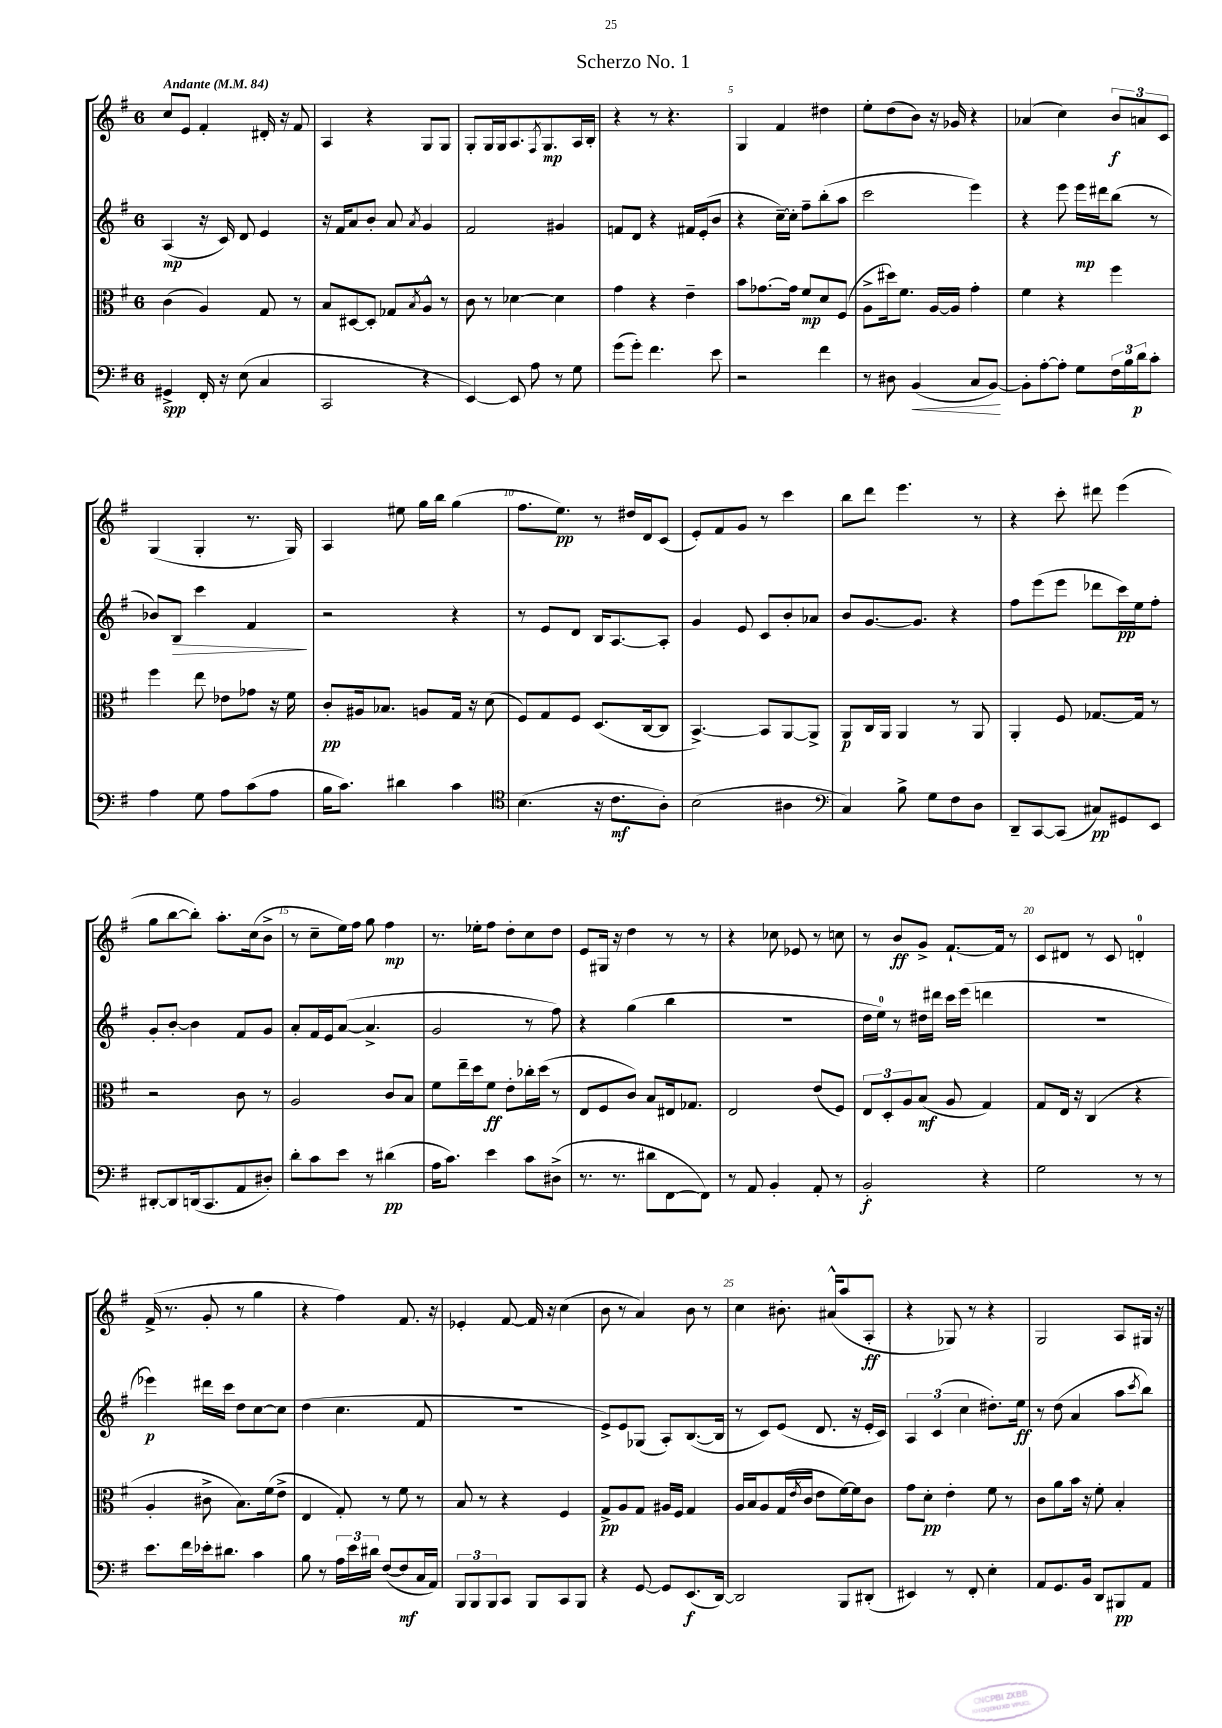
\header { title = "Scherzo No. 1" }
<<
\new StaffGroup <<
\new Staff = "s0" {
    \clef treble \key g \major \once \override Staff.TimeSignature.style = #'single-digit \time 6/8 \tempo "Andante" 4 = 84
    c''8 e'8 fis'4-. dis'16-. r16 fis'8 |
    a4 r4 g8 g8 |
    g8-. g16 g16 a8. \acciaccatura { fis8 } g8.\mp a16 b16-. |
    r4 r8 r4. |
    g4 fis'4 dis''4 |
    e''8-. d''8( b'8) r16 ges'16 r4 |
    aes'4( c''4) \tuplet 3/2 { b'8\f a'8 c'8 } |
    g4( g4-. r8. g16) |
    a4 eis''8 g''16 b''16 g''4( |
    fis''8. e''8.\pp) r8 dis''16 d'16 c'8( |
    e'8-.) fis'8 g'8 r8 c'''4 |
    b''8 d'''8 e'''4. r8 |
    r4 c'''8-. dis'''8 e'''4( |
    g''8 b''8~ b''8-.) a''8.-. c''16( b'8-> |
    r8 c''8-- e''16) fis''16 g''8 fis''4\mp |
    r8. ees''16-. fis''8 d''8-. c''8 d''8 |
    e'8 gis16 r16 d''4 r8 r8 |
    r4 ces''8 ees'8 r8 c''8 |
    r8 b'8\ff g'8-> fis'8.~-! fis'16 r8 |
    c'8 dis'8 r8 c'8 d'4-0-. |
    fis'16->( r8. g'8-. r8 g''4 |
    r4 fis''4) fis'8. r16 |
    ees'4-. fis'8~ fis'16 r16 c''4( |
    b'8 r8 a'4) b'8 r8 |
    c''4 bis'8.-. ais'16-^( a''8 a8-.\ff |
    r4 ges8) r8 r4 |
    g2 a8 gis16 r16 \bar "|." |
}
\new Staff = "s1" {
    \clef treble \key g \major \once \override Staff.TimeSignature.style = #'single-digit \time 6/8
    a4\mp( r16 c'16) d'8 e'4 |
    r16 fis'16 a'8 b'8-. a'8 \acciaccatura { a'8 } g'4 |
    fis'2 gis'4 |
    f'8 d'8 r4 fis'16 e'16-.( b'8 |
    r4 c''16~--) c''16-. fis''8-- b''8-.( a''8 |
    c'''2 e'''4) |
    r4 e'''8 e'''16\mp dis'''16 b''8( r8 |
    bes'8) b8\> c'''4 fis'4\! |
    r2 r4 |
    r8 e'8 d'8 b16 a8.~ a8-. |
    g'4 e'8 c'8 b'8-. aes'8 |
    b'8 g'8.~ g'8. r4 |
    fis''8 e'''8( e'''8 des'''8 c'''16\pp) e''16 fis''8-. |
    g'8-. b'8~-. b'4 fis'8 g'8 |
    a'8-. fis'16 e'16 a'8~( a'4.-> |
    g'2 r8 fis''8) |
    r4 g''4( b''4 |
    R2. |
    d''16 e''16-0) r8 dis''16 dis'''16 c'''16 e'''16( d'''4 |
    R2. |
    ees'''4\p) dis'''16 c'''16 d''8 c''8~ c''8 |
    d''4( c''4. fis'8 |
    R2. |
    e'8->) e'8 ges8( a8-.) b8.~( b16 |
    r8 c'8) e'8( d'8. r16 e'16-. c'16) |
    \tuplet 3/2 { a4 c'4( c''4 } dis''8.-.) e''16\ff |
    r8 d''8( a'4 a''8 \acciaccatura { c'''8 } b''8) \bar "|." |
}
\new Staff = "s2" {
    \clef alto \key g \major \once \override Staff.TimeSignature.style = #'single-digit \time 6/8
    c'4( a4) g8 r8 |
    b8 dis8~ dis8-. ges8 \acciaccatura { b8 } a8-^ r8 |
    c'8 r8 des'4~ des'4 |
    g'4 r4 e'4-- |
    b'8 ges'8.~ ges'16 fis'8\mp d'8 fis8( |
    a8-> dis''16) fis'8. a16~ a16 g'4-. |
    fis'4 r4 fis''4 |
    fis''4 e''8 ees'8 ges'8 r16 fis'16 |
    c'8-.\pp ais16 bes8. a8 g16 r16 d'8( |
    fis8) g8 fis8 d8.( c16~ c8 |
    b,4.~->) b,8 a,8~ a,8-> |
    a,8\p c16 a,16 a,4 r8 a,8 |
    a,4-. fis8 ges8.~ ges16 r8 |
    r2 c'8 r8 |
    a2 c'8 b8 |
    fis'8 e''16-- d''16 fis'8\ff e'8-. ces''16-. d''16( r8 |
    e8 fis8 c'8) b8 eis16 ges8. |
    e2 e'8( fis8) |
    \tuplet 3/2 { e8 d8-. a8 } b8\mf( a8 g4) |
    g8 e16 r16 c4( r4 |
    a4-. cis'8-> b8.) fis'16( e'8-> |
    e4 g8-.) r8 fis'8 r8 |
    b8 r8 r4 fis4 |
    g8->\pp a8 g8 ais16 fis16 g4 |
    a16 b16 a8 g16( \acciaccatura { e'8 } c'16 e'8 fis'16~) fis'16 c'8 |
    g'8 d'8-.\pp e'4-. fis'8 r8 |
    c'8 a'8 b'16 r16 fis'8-. b4-. \bar "|." |
}
\new Staff = "s3" {
    \clef bass \key g \major \once \override Staff.TimeSignature.style = #'single-digit \time 6/8
    gis,4->\spp fis,16-. r16 e8( c4 |
    c,2 r4 |
    e,4~) e,8 a8 r8 g8 |
    g'8( g'8-.) fis'4. e'8 |
    r2 fis'4 |
    r8 dis8 b,4\<( c8 b,8~\!) |
    b,8-. a8~-. a8-. g8 \tuplet 3/2 { fis16 b16 d'16\p } c'8-. |
    a4 g8 a8 c'8( a8 |
    b16 c'8.) dis'4 c'4 |
    \clef tenor b4.( r16 c'8.\mf a8-.) |
    b2( ais4 |
    \clef bass c4) b8-> g8 fis8 d8 |
    d,8-- c,8~ c,8( cis8\pp) gis,8 e,8 |
    dis,8~-. dis,8 d,16( c,8. a,8 dis8-.) |
    d'8-. c'8 e'8 r8 dis'4\pp( |
    a16 c'8.) e'4 c'8 dis8->( |
    r8. r8. dis'8 fis,8~ fis,8) |
    r8 a,8 b,4-. a,8-. r8 |
    b,2-.\f r4 |
    g2 r8 r8 |
    e'8. fis'16 ees'16-. dis'8. c'4 |
    b8 r8 \tuplet 3/2 { a16 e'16 dis'16 } fis8~( fis8\mf c16 a,16) |
    \tuplet 3/2 { b,,8 b,,8 b,,8 } c,8 b,,8 c,8 b,,8 |
    r4 g,8~ g,8 e,8.\f( d,16~) |
    d,2 b,,8 dis,8-.( |
    eis,4) r8 fis,8-. e4-. |
    a,8 g,8. b,16 d,8 bis,,8\pp a,8 \bar "|." |
}
>>
>>
\layout { \context { \Score \override BarNumber.break-visibility = ##(#f #t #t) barNumberVisibility = #(every-nth-bar-number-visible 5) } }
